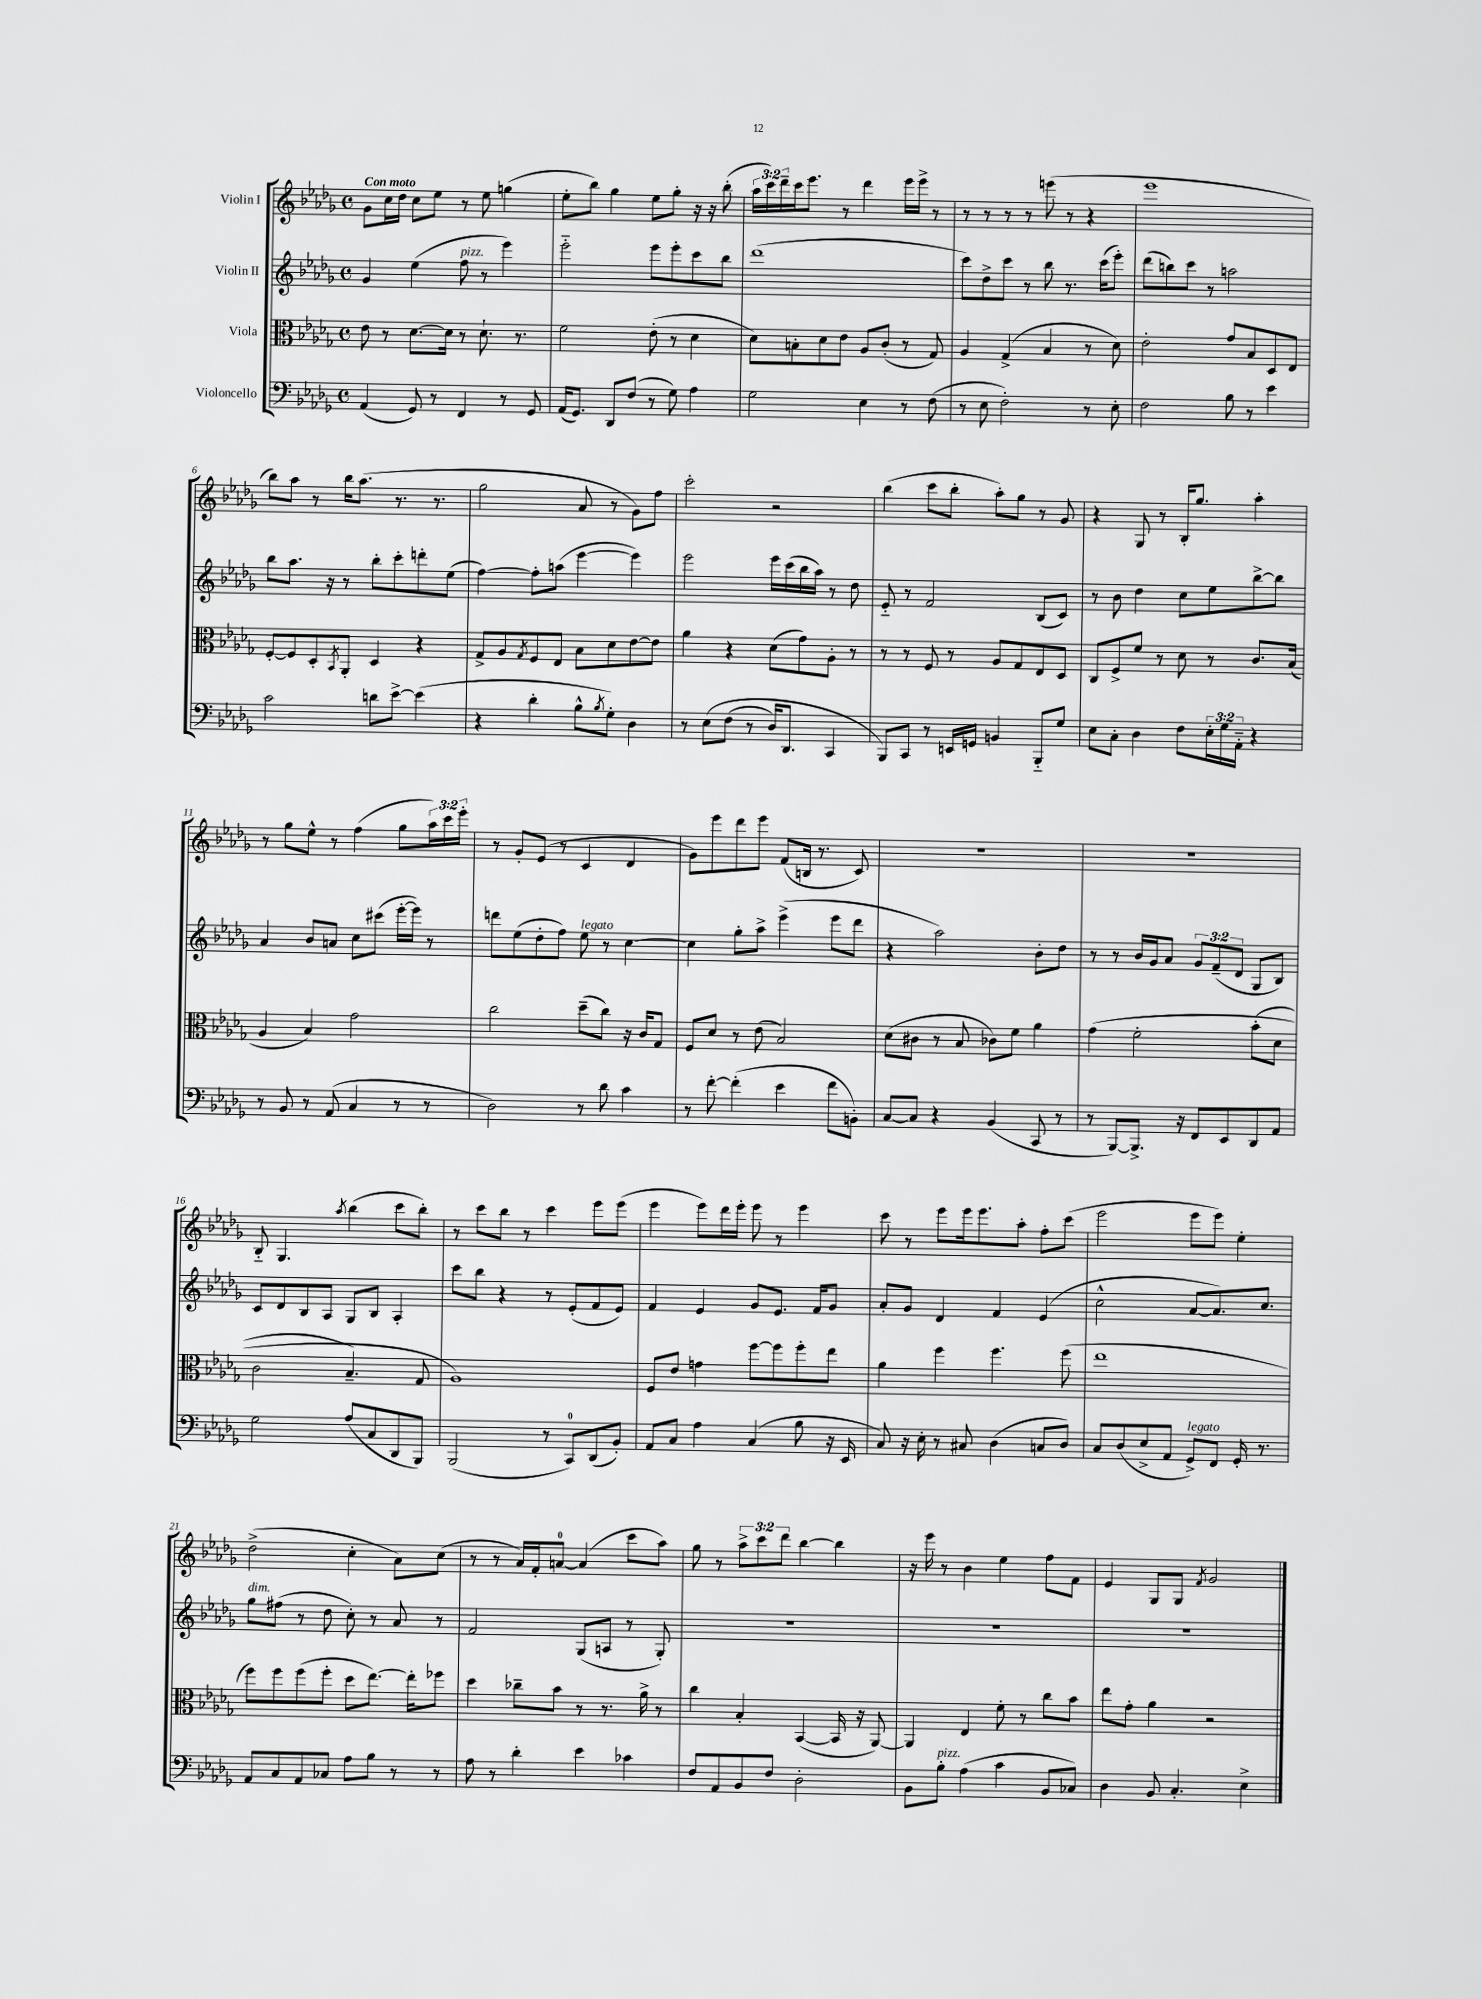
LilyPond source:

<<
\new StaffGroup <<
\new Staff = "s0" \with { instrumentName = "Violin I" } {
    \clef treble \key des \major \defaultTimeSignature \time 4/4 \override Staff.TupletNumber.text = #tuplet-number::calc-fraction-text \tempo "Con moto"
    ges'8 c''16 des''16 c''8 ees''8 r8 ees''8 g''4( |
    ees''8-. bes''8) ges''4 ees''8 ges''8-. r16 r16 bes''8-.( |
    \tuplet 3/2 { aes''16 c'''16) des'''16-- } c'''16 ees'''8. r8 des'''4 ees'''16 ees'''16-> r8 |
    r8 r8 r8 r8 e'''8( r8 r4 |
    ees'''1 |
    bes''8) aes''8 r8 bes''16 aes''8.( r8. r8. |
    ges''2 aes'8 r8 ges'8) f''8 |
    c'''2-. r2 |
    bes''4( c'''8 bes''8-. aes''8-.) ges''8 r8 ges'8 |
    r4 ges8 r8 bes16-. ges''8. aes''4-. |
    r8 ges''8 ees''8-^ r8 f''4( ges''8 \tuplet 3/2 { aes''16) c'''16 ees'''16-. } |
    r8 ges'8-. ees'8( r8 c'4 des'4 |
    ges'8) ees'''8 des'''8 ees'''8 f'8( b16 r8. c'8) |
    r1 |
    R1 |
    bes8-_ ges4. \acciaccatura { aes''8 } bes''4( c'''8 bes''8-.) |
    r8 c'''8 bes''8 r8 c'''4 ees'''8 ees'''8( |
    ees'''4 ees'''8) des'''16 ees'''16-. ees'''8 r8 ees'''4 |
    c'''8 r8 ees'''8 ees'''16 ees'''8. aes''8-. f''8-. c'''8( |
    ees'''2 ees'''8 ees'''8) ees''4-. |
    des''2->( c''4-. aes'8) c''8( |
    r8 r8 aes'16) f'16-. a'8-0~ a'4( c'''8 aes''8) |
    ges''8 r8 \tuplet 3/2 { aes''8-> c'''8 des'''8 } bes''4~ bes''4 |
    r16 ees'''16 r8 bes'4 ees''4 f''8 f'8 |
    ees'4 ges8 ges8 \acciaccatura { f'8 } ges'2 \bar "|." |
}
\new Staff = "s1" \with { instrumentName = "Violin II" } {
    \clef treble \key des \major \defaultTimeSignature \time 4/4 \override Staff.TupletNumber.text = #tuplet-number::calc-fraction-text
    ges'4 ees''4( f''8^\markup { \italic "pizz." } r8 ees'''4) |
    ees'''2-_ ees'''8 ees'''8-. c'''8 bes''8 |
    des'''1( |
    c'''8) des''8-> c'''8 r8 bes''8 r8. c'''16( ees'''8-.) |
    des'''8( b''8) c'''8 r8 a''2 |
    bes''8 aes''8. r16 r8 bes''8-. c'''8-. d'''8-. ees''8( |
    f''4~) f''8-. a''8( ees'''4~ ees'''4) |
    ees'''2 ees'''16 c'''16( bes''16 aes''16) r8 des''8 |
    ees'8-_ r8 f'2 bes8( c'8) |
    r8 bes'8 des''4 c''8 ees''8 bes''8~-> bes''8 |
    aes'4 bes'8 a'8 c''8 cis'''8( ees'''16~-. ees'''16) r8 |
    d'''8 ees''8( des''8-. f''8) ees''8^\markup { \italic "legato" } r8 c''4~ |
    c''4 ges''8-. aes''8-> ees'''4->( ees'''8 des'''8 |
    r4 aes''2) bes'8-. des''8 |
    r8 r8 bes'16 ges'16 aes'8 \tuplet 3/2 { ges'8 f'8--( des'8 } ges8 bes8) |
    c'8 des'8 bes8 aes8 ges8 bes8 aes4-. |
    c'''8 bes''8 r4 r8 ees'8-.( f'8 ees'8) |
    f'4 ees'4 ges'8 ees'8. f'16 ges'8 |
    aes'8-. ges'8 des'4 f'4 ees'4( |
    c''2-^ aes'8~ aes'8.) c''8. |
    ges''8^\markup { \italic "dim." } fis''8( r8 des''8 c''8-.) r8 aes'8 r8 |
    f'2 ges8( a8 r8 ges8-.) |
    R1 |
    R1 |
    R1 \bar "|." |
}
\new Staff = "s2" \with { instrumentName = "Viola" } {
    \clef alto \key des \major \defaultTimeSignature \time 4/4
    ees'8 r8 des'8.~ des'16 r8 des'8.-! r8. |
    f'2 ees'8-.( r8 des'4 |
    des'8) b8-. des'8 ees'8 aes8 c'8-.( r8 ges8) |
    aes4 ges4->( bes4 r8 des'8) |
    ees'2-. ges'8 bes8 des8 ees8 |
    f8~-. f8 des8-. \acciaccatura { bes,8 } aes,8-. des4 r4 |
    ges8-> aes8 \acciaccatura { ges8 } f8 ees8 bes8 des'8 ees'8~ ees'8 |
    aes'4 r4 des'8( ges'8) aes8-. r8 |
    r8 r8 f8 r8 aes8 ges8 ees8 des8 |
    c8 f8-> f'8 r8 des'8 r8 c'8. bes16( |
    aes4 bes4) ges'2 |
    c''2 des''8--( c''8) r16 c'16 ges8 |
    f8 des'8 r8 ees'8( bes2) |
    des'8( cis'8 r8 bes8 ces'8) f'8 aes'4 |
    ges'4\( f'2-. bes'8-.( des'8 |
    c'2 bes4.--) ges8 |
    aes1\) |
    f8 ees'8 g'4 f''8~ f''8 f''8-. ees''8 |
    aes'4 f''4 f''4. f''8( |
    ees''1 |
    f''8) f''8 f''8( f''8-. des''8 ees''8.~) ees''16-. fes''8 |
    des''4 ces''8-- bes'8 r8 r8. aes'16-> r8 |
    c''4 bes4-. bes,4~( bes,16 r16 aes,8~) |
    aes,4 ees4 f'8-. r8 c''8 bes'8 |
    ees''8 ges'8-. aes'4 r2 \bar "|." |
}
\new Staff = "s3" \with { instrumentName = "Violoncello" } {
    \clef bass \key des \major \defaultTimeSignature \time 4/4 \override Staff.TupletNumber.text = #tuplet-number::calc-fraction-text
    aes,4( ges,8) r8 f,4 r8 ges,8 |
    aes,16( ges,8.) des,8 f8( r8 ges8) aes4 |
    ges2 ees4 r8 f8( |
    r8 ees8 f2-.) r8 ees8-. |
    f2 bes8 r8 ees'4 |
    c'2 d'8 ees'8~-> ees'4( |
    r4 des'4-. bes8-^ \acciaccatura { bes8 } ges8-.) des4 |
    r8 ees8\( f8( r8 des16) des,8. c,4 |
    bes,,8\) c,8 r8 e,16 g,16 b,4 bes,,8-_ ges8 |
    ees8 c8-. des4 f8 \tuplet 3/2 { ees16-. ges16 aes,16-_ } r4 |
    r8 bes,8 r8 aes,8( c4 r8 r8 |
    des2) r8 des'8 c'4 |
    r8 f'8~-. f'4-.( ees'4 f'8 b,8-.) |
    c8~ c8 r4 bes,4( c,8 r8 |
    r8 bes,,8~) bes,,8.-> r16 f,8 ees,8 des,8 aes,8 |
    ges2 aes8( c8 des,8 bes,,8) |
    bes,,2( r8 c,8-0) des,8( bes,8-.) |
    aes,8 c8 aes4 c4( bes8 r16 ees,16 |
    c8) r16 ees16-. r8 cis8 des4( c8 des8) |
    c8 des8( ees8-> aes,8 ges,8->^\markup { \italic "legato" }) f,8 ges,16-. r8. |
    aes,8 c8 aes,8 ces8 aes8 bes8 r8 r8 |
    aes8 r8 des'4-. ees'4 ces'4 |
    f8 aes,8 bes,8 f8 des2-. |
    bes,8 bes8-.^\markup { \italic "pizz." } aes4( c'4 bes,8 ces8) |
    des4 bes,8 c4.-. ees4-> \bar "|." |
}
>>
>>
